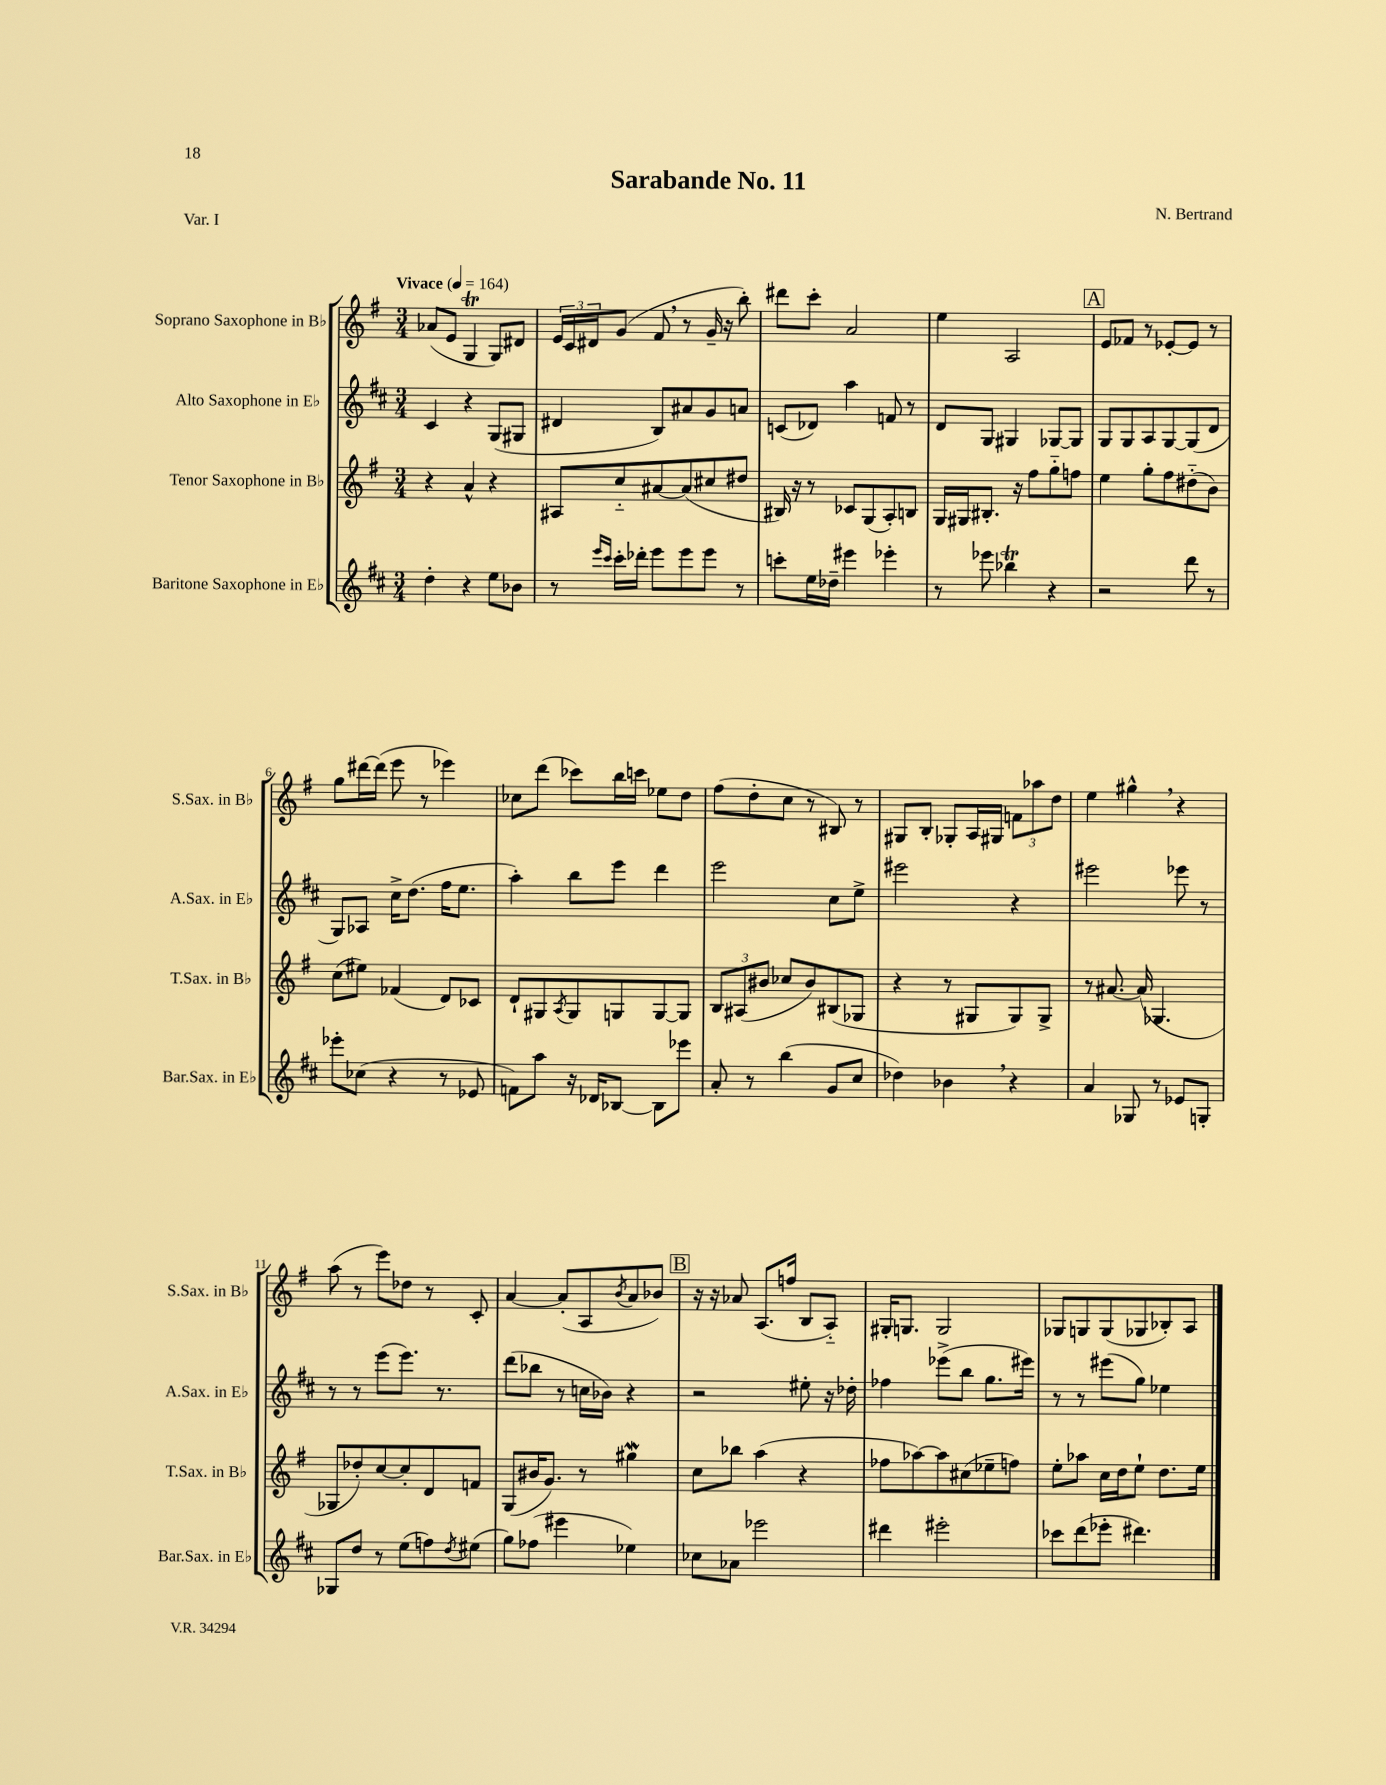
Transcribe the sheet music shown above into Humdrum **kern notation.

**kern	**kern	**kern	**kern
*part4	*part3	*part2	*part1
*staff4	*staff3	*staff2	*staff1
*I"Baritone Saxophone in E♭	*I"Tenor Saxophone in B♭	*I"Alto Saxophone in E♭	*I"Soprano Saxophone in B♭
*I'Bar.Sax. in E♭	*I'T.Sax. in B♭	*I'A.Sax. in E♭	*I'S.Sax. in B♭
*clefG2	*clefG2	*clefG2	*clefG2
*k[f#c#]	*k[f#]	*k[f#c#]	*k[f#]
*M3/4	*M3/4	*M3/4	*M3/4
*MM164	*MM164	*MM164	*MM164
=1	=1	=1	=1
!	!	!	!LO:TX:a:B:t=Vivace
4dd'\	4r	4c#/	(8a-X/L
.	.	.	8e/J
4r	4a^^/	4r	4GT/
8ee\L	4r	(8G/L	8G/L)
8b-X\J	.	8G#X/J	8d#X/J
=2	=2	=2	=2
8r	8A#X/L	4d#X/	24e/LL
.	.	.	24c/
.	.	.	24d#X/J
16qqeee/LL	.	.	.
16qqccc#/JJ	.	.	.
16ccc#'\LL	8cc/	.	(8g/J
16ddd-X'\JJ	.	.	.
8eee\L	[8a#X/	8B/L)	8f#,/
8eee\	(8a#/]	8a#X/	8r
8eee\J	8cc#X/	8g/	16g~/
.	.	.	16r
8r	8dd#X/J	8an/J	8bb'\)
=3	=3	=3	=3
8cccn'\L	16B#X/)	(8cn/L	8ddd#X\L
.	16r	.	.
16ee\L	8r	8d-X/J)	8ccc'\J
16dd-X~\JJ	.	.	.
4eee#X\	8c-X/L	4aa\	2a/
.	(8G/	.	.
4eee-X'\	8A'/)	8fn/	.
.	8Bn/J	8r	.
=4	=4	=4	=4
8r	16G/LL	8d/L	4ee\
.	16G#X/J	.	.
8eee-X\	8.B#X'/J	8G/J	.
4bb-XT\	.	4G#X/	2A/
.	16r	.	.
.	8ff#\L	.	.
4r	8gg\	[8G-X/L	.
.	8ffn\J	8G-/J]	.
!!LO:REH:place=s1:t=A
=5	=5	=5	=5
2r	4ee\	8G/L	8e/L
.	.	8G/	8f-X/J
.	8gg'\L	8A/	8r
.	8ff#\	[8G/	[8e-X'/L
8ddd\	(8dd#X\	(8G/]	8e-/J]
8r	8b\J)	8d/J	8r
!!LO:LB:g=z
=6	=6	=6	=6
8eee-X'\L	(8cc\L	8G/L)	8gg\L
(8cc-X\J	8ee#X\J)	8A-X/J	[16ddd#X\L
.	.	.	(16ddd#\JJ]
4r	(4f-X/	16cc#^\KL	8eee\
.	.	(8.dd\J	.
.	.	.	8r
8r	8d/L)	16ff#\KL	4eee-X\)
.	.	8.ee\J	.
8e-X/	8c-X/J	.	.
=7	=7	=7	=7
8fn\L)	8d`/L	4aa'\)	8cc-X\L
8aa\J	8G#X/	.	(8ddd\J
.	8qA/	.	.
16r	8G#/	8bb\L	8ccc-X\L)
16d-X/KL	.	.	.
[8B-X/J	8Gn/	8eee\J	16bb\L
.	.	.	16cccn\JJ
8B-\L]	[8G/	4ddd\	8ee-X\L
8eee-X\J	8G/J]	.	8dd\J
=8	=8	=8	=8
8a'/	12B/L	2eee\	(8ff#\L
.	(12A#X/	.	.
8r	.	.	8dd'\
.	12b#X/J	.	.
(4bb\	8cc-X/L	.	8cc\J
.	8b#/)	.	8r
8g/L	(8B#X/	8cc#\L	8B#X/)
8cc#/J	8G-X/J	8ee^\J	8r
=9	=9	=9	=9
4dd-X\)	4r	2eee#X\	8G#X/L
.	.	.	8B'/J
4b-X,\	8r	.	8G-X'/L
.	8G#X/L	.	16A/L
.	.	.	16G#X/JJ
4r	8G#/)	4r	12fn\L
.	.	.	12aa-X\
.	8G#^/J	.	.
.	.	.	12dd\J
=10	=10	=10	=10
4a/	8r	2eee#X\	4ee\
.	[8.a#X/	.	.
8G-X/	.	.	4gg#X^^,\
.	(16a#/]	.	.
8r	4.G-X/	.	.
8e-X/L	.	8eee-X\	4r
8Gn'/J	.	8r	.
!!LO:LB:g=z
=11	=11	=11	=11
8G-X/L	8G-X/L	8r	(8aa\
8dd/J	8dd-X'/)	8r	8r
8r	[8cc/	(8eee\L	8eee\L)
(8ee\L	8cc'/]	8.eee\J)	8dd-X\J
8ffn\)	8d/	.	8r
.	.	8.r	.
8qdd/	.	.	.
(8ee#X\J	8fn/J	.	8c'/
=12	=12	=12	=12
8gg\L)	(8G/L	(8ddd\L	[4a/
(8ff-X\J	16b#X/K	8bb-X\J	.
.	8.g/J)	.	.
4eee#X\	.	8r	(8a'/L]
.	8r	16ccn\LL	8A/
.	.	16b-X\JJ)	.
.	.	.	8qb/
4ee-X\)	4gg#XW\	4r	8a/
.	.	.	8b-X/J)
!!LO:REH:place=s1:t=B
=13	=13	=13	=13
8cc-X\L	8cc\L	2r	16r
.	.	.	16r
8a-X\J	8bb-X\J	.	8a-X/
2eee-X\	(4aa\	.	(8.A/L
.	.	.	16ffn/Jk
.	4r	8ee#X'\	8B/L
.	.	16r	8A/J)
.	.	16dd-X'\	.
=14	=14	=14	=14
4ddd#X\	8ff-X\L	4ff-X\	16G#X'/KL
.	.	.	8.Gn/J
.	[8aa-X\)	.	.
2eee#X'\	8aa-\]	(8eee-X^\L	2G/
.	(8cc#X\	8bb\J	.
.	8ee-X~\	8.gg\L	.
.	8ffn\J)	.	.
.	.	16eee#X\Jk)	.
=15	=15	=15	=15
8ccc-X\L	8ee'\L	8r	8G-X/L
(8ddd\	8aa-X\J	8r	8Gn/
8eee-X'\J	16cc\LL	(8eee#X\L	(8G/
.	16dd\J	.	.
4.ddd#X\)	8ee`\J	8gg\J)	8G-X/
.	8.dd\L	4ee-X\	8B-X'/)
.	.	.	8A/J
.	16ee\Jk	.	.
==	==	==	==
*-	*-	*-	*-
